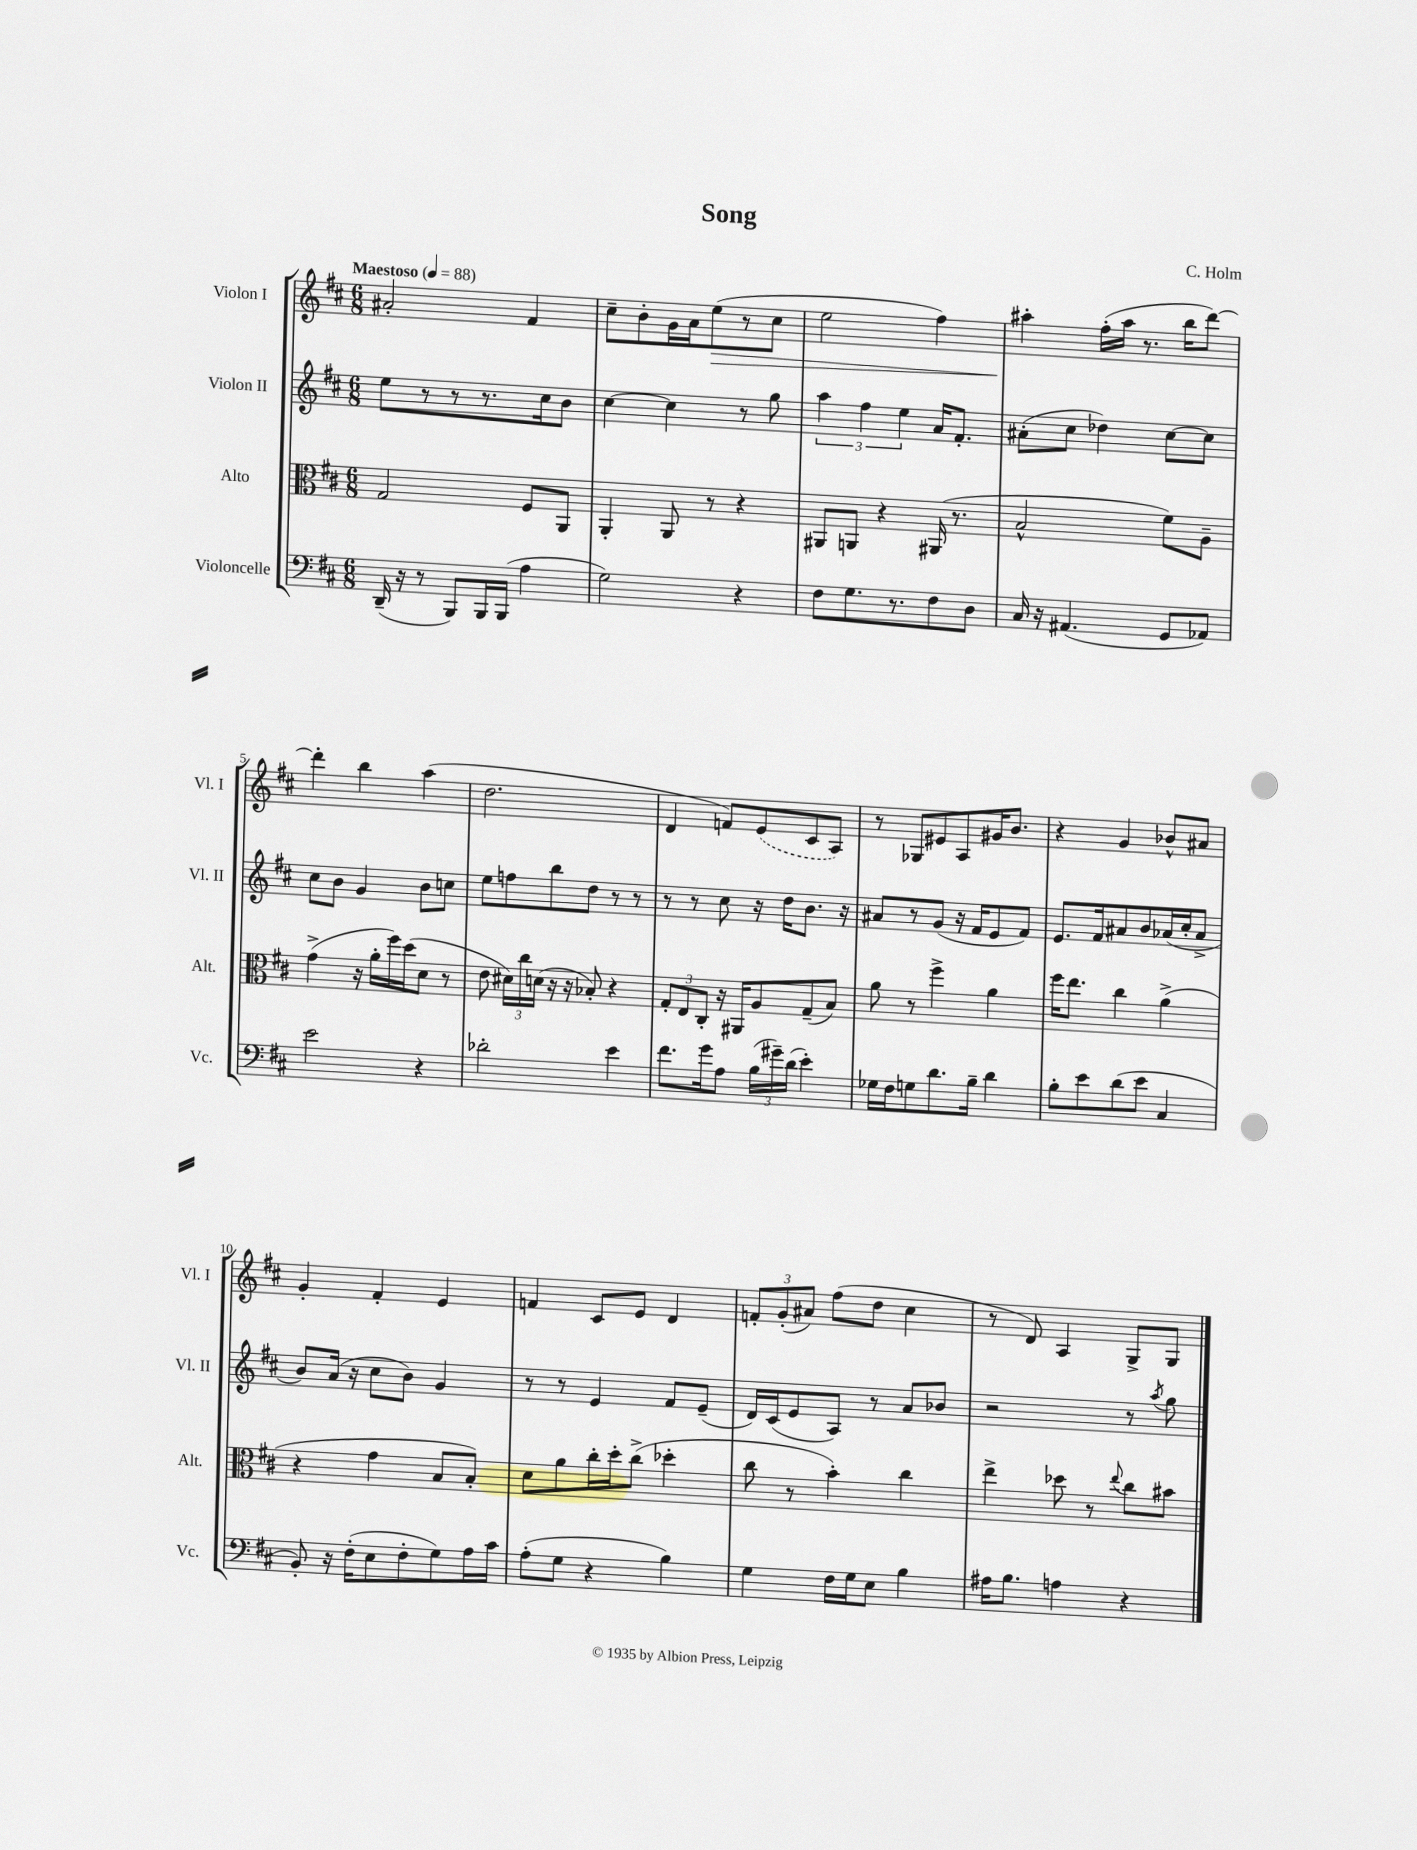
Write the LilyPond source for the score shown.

\header { title = "Song" composer = "C. Holm" }
<<
\new StaffGroup <<
\new Staff = "s0" \with { instrumentName = "Violon I" shortInstrumentName = "Vl. I" } {
    \clef treble \key d \major \numericTimeSignature \time 6/8 \tempo "Maestoso" 4 = 88
    \autoBeamOff ais'2-. fis'4 |
    cis''8[-- b'8-. g'16 a'16 e''8\>( r8 cis''8] |
    e''2 fis''4) |
    ais''4-.\! fis''16[-.( ais''16] r8. b''16[ d'''8]~) |
    d'''4-. b''4 a''4( |
    d''2. |
    d'4 f'8[) \once \slurDashed e'8( cis'8 a8]) |
    r8 ges8[ eis'8 a8 gis'16 b'8.] |
    r4 g'4 bes'8[-^ ais'8] |
    g'4-. fis'4-. e'4 |
    f'4 cis'8[ e'8] d'4 |
    \tuplet 3/2 { f'8[-. g'8-.( ais'8]) } fis''8[( d''8] cis''4 |
    r8 d'8) a4 g8[-> g8] \bar "|." |
}
\new Staff = "s1" \with { instrumentName = "Violon II" shortInstrumentName = "Vl. II" } {
    \clef treble \key d \major \numericTimeSignature \time 6/8
    \autoBeamOff e''8[ r8 r8 r8. cis''16 b'8] |
    cis''4~ cis''4 r8 g''8 |
    \tuplet 3/2 { a''4 fis''4 e''4 } a'16[ fis'8.]-. |
    ais'8[-.( cis''8] des''4) cis''8[~ cis''8] |
    cis''8[ b'8] g'4 b'8[ c''8] |
    e''8[ f''8 b''8 d''8] r8 r8 |
    r8 r8 cis''8 r16 d''16[ b'8.] r16 |
    ais'8[ r8 g'8]( r16 fis'16[ e'8 fis'8]) |
    e'8.[ fis'16 ais'8 b'8 aes'16( cis''16-. aes'8]-> |
    b'8[) a'16]( r16 cis''8[ b'8]) g'4 |
    r8 r8 e'4 fis'8[ e'8]--( |
    d'16[) cis'16( e'8 a8]) r8 a'8[ bes'8] |
    r2 r8 \acciaccatura { a''8 } g''8 \bar "|." |
}
\new Staff = "s2" \with { instrumentName = "Alto" shortInstrumentName = "Alt." } {
    \clef alto \key d \major \numericTimeSignature \time 6/8
    \autoBeamOff g2 fis8[ a,8] |
    a,4-. a,8 r8 r4 |
    ais,8[ a,8] r4 ais,16( r8. |
    b2-^ fis'8[) a8]-- |
    g'4->( r16 a'16[-. fis''16) d''16( d'8] r8 |
    e'8 \tuplet 3/2 { dis'16[) cis''16 d'16]( } r16 r16 bes8-.) r4 |
    \tuplet 3/2 { g8[-. e8 cis8]-. } r16 ais,16[ a8 g8--( b8]) |
    a'8 r8 fis''4-> a'4 |
    fis''16[ e''8.] cis''4 a'4->( |
    r4 g'4 b8[ b8]-.) |
    d'8[ a'8 cis''16-. d''16-. cis''8]->( des''4-. |
    cis''8 r8 b'4-.) cis''4 |
    e''4-> des''8 r8 \appoggiatura { e''8 } cis''8[ bis'8] \bar "|." |
}
\new Staff = "s3" \with { instrumentName = "Violoncelle" shortInstrumentName = "Vc." } {
    \clef bass \key d \major \numericTimeSignature \time 6/8
    \autoBeamOff d,16--( r16 r8 b,,8[) b,,16 b,,16]( a4 |
    g2) r4 |
    fis8[ g8. r8. fis8 d8] |
    cis16 r16 ais,4.( g,8[ aes,8]) |
    e'2 r4 |
    des'2-. e'4 |
    fis'8.[ g'16 a8] \tuplet 3/2 { b16[( gis'16--) d'16]( } e'4-.) |
    ges16[ fis16 g8 d'8. b16]-- d'4 |
    b8[-. e'8 d'8( e'8] cis4 |
    b,8-.) r16 fis16[-.( e8 fis8-. g8) a16 cis'16] |
    a8[-.( g8] r4 b4) |
    g4 fis16[ g16 e8] b4 |
    ais16[ b8.] a4 r4 \bar "|." |
}
>>
>>
